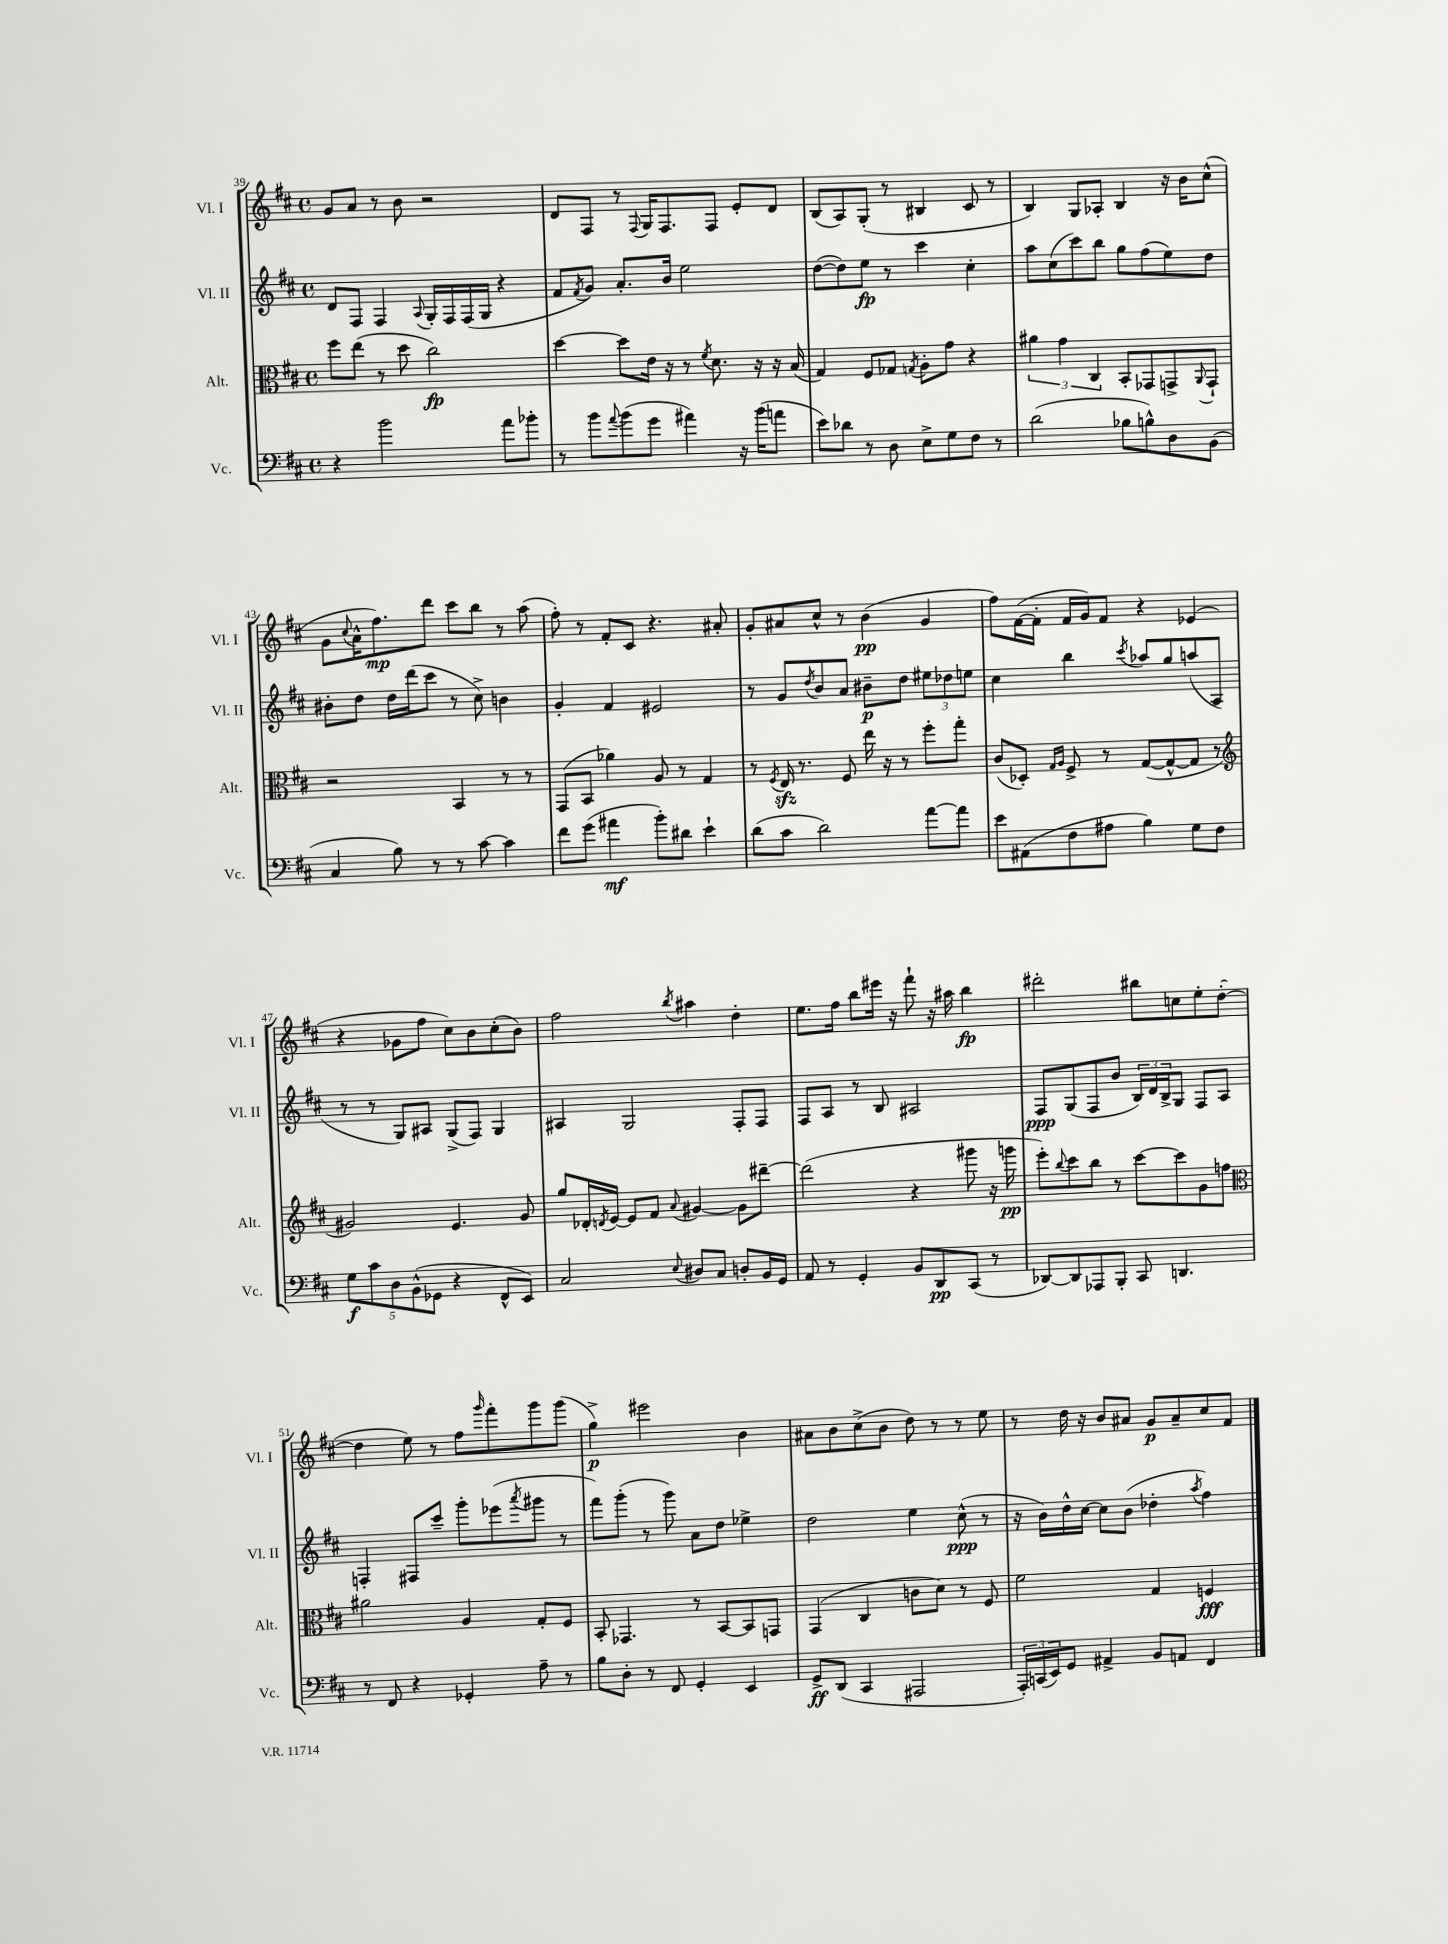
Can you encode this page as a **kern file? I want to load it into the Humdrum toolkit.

**kern	**kern	**kern	**kern
*staff4	*staff3	*staff2	*staff1
*clefF4	*clefC3	*clefG2	*clefG2
*k[f#c#]	*k[f#c#]	*k[f#c#]	*k[f#c#]
*M4/4	*M4/4	*M4/4	*M4/4
*met(c)	*met(c)	*met(c)	*met(c)
4r	8ff#	8d	8g
.	(8ee	8F#	8a
2b	8r	4F#	8r
.	8dd	.	8b
.	.	8qqA	.
.	2cc#)	16G'	2r
.	.	16F#	.
.	.	(16F#	.
.	.	16G	.
8a	.	4r	.
8b-'	.	.	.
=	=	=	=
8r	[4dd	8f#	8d
.	.	8qf#	.
8b	.	8g)	8F#
8qqa	.	.	.
(8b	8dd]	8.a'	8r
.	.	.	8qqF#
8g	16e	.	16G
.	16r	16b	8.F#
4a#)	8r	2ee	.
.	8qf#	.	.
.	8.d	.	8F#
16r	.	.	8e'
(16b	16r	.	.
8a	16r	.	8d
.	(16B	.	.
=	=	=	=
8e)	4G)	([8dd	(8B
8d-	.	8dd])	8A)
8r	8F#	8ee	(8G'
8D	8G-	8r	8r
.	8qG	.	.
8E^	8A'	4ccc#	4B#
8G	8g	.	.
8F#	4r	4cc#'	8c#
8r	.	.	8r
=	=	=	=
(2d	6a#	8aa	4B)
.	.	(8cc#	.
.	6g	.	.
.	.	8ccc#)	8G
.	6C#	.	.
.	.	8bb	8A-'
8B-	8BB'	8gg	4B
8B^^)	8GG-	(8ff#	.
8D	8GG^	8ee)	16r
.	.	.	16b
.	8qqAA	.	.
(8BB	8GG`	8dd	(8cc#^^
=	=	=	=
4C#	2r	8b#'	8g
.	.	.	8qqcc#
.	.	8dd	16a^^
.	.	.	8.ff#)
8B)	.	16dd	.
.	.	(16ddd	.
8r	.	8ccc#	8ddd
8r	4BB	8r	8ccc#
[8c#	.	8cc#^)	8bb
4c#]	8r	4b	8r
.	8r	.	(8aa
=	=	=	=
8f#	(8GG	4g'	8ff#')
(8g	8BB	.	8r
4a#	4a-)	4f#	8f#'
.	.	.	8c#
8b')	8A	2e#	4.r
8d#	8r	.	.
4e`	4G	.	.
.	.	.	8a#'
=	=	=	=
(8d	8r	8r	8g'
.	8qF#	.	.
8c#	16E	8g	8a#
.	8.r	.	.
.	.	8qdd	.
2d)	.	8b	8cc#^^
.	8F#	8a	8r
.	16ee	8b#~	(4b
.	16r	.	.
.	8r	8dd	.
[8a	8ff#'	12ee#	4g
.	.	12dd-	.
8a]	8gg'	.	.
.	.	12ee	.
=	=	=	=
8e	(8c#	4cc#	8ff#)
(8AA#	8D-')	.	([16f#
.	.	.	16f#']
.	16qqG	.	.
.	16qqA	.	.
8F#	8F#^	4bb	16f#
.	.	.	16g)
8A#	8r	.	8f#
.	.	8qccc#	.
4B)	([8G	8aa-	4r
.	8G^^_	8gg	.
8G	8G]	(8aa	(4e-
8F#	8r	8A	.
=	=	=	=
*	*clefG2	*	*
10G	2g#)	8r	4r
10c#	.	.	.
.	.	8r	.
10D	.	.	.
.	.	8G)	8g-
(10BB^^	.	.	.
.	.	8A#	8ff#
10GG-	.	.	.
4r	4.e	(8G^	8cc#)
.	.	8F#)	8b
8FF#^^	.	4G	(8cc#'
8EE)	8g#	.	8b)
=	=	=	=
2C#	8gg	4A#	2ff#
.	16d-'	.	.
.	8qd	.	.
.	[16e	.	.
.	8e]	2G	.
.	8f#	.	.
8qqE	8qqa	.	8qbb
8D#	[4g#	.	4aa#
8C#	.	.	.
8D'	8g#]	8F#'	4dd'
16BB	[8ddd#~	8F#	.
16GG	.	.	.
=	=	=	=
8AA	(2ddd#]	8F#	8.ee
8r	.	8A	.
.	.	.	16ff#
4GG'	.	8r	8bb
.	.	8B	16eee#
.	.	.	16r
8BB	4r	2A#	8fff#`
8DD	.	.	16r
.	.	.	16aa#
(8CC#	8ggg#	.	4bb
8r	16r	.	.
.	16ggg	.	.
=	=	=	=
[8DD-)	8eee')	8F#	2ddd#'
.	8qqbb	.	.
8DD-]	8ccc#	(8G	.
8AAA-	8bb	8F#	.
8BBB'	8r	8b	.
8CC#	[8ccc#	24B)	8bb#
.	.	24d	.
.	.	24B^	.
4.DD	8ccc#]	8G	8cc
.	8g	8F#	8ee'
.	8ff	8A	([8dd'
=	=	=	=
*	*clefC3	*	*
8r	2a#	4F'	4dd]
8FF#	.	.	.
4r	.	8F#	8ee)
.	.	8ccc#~	8r
4GG-'	4A	8ggg'	8ff#
.	.	.	16qqggg
.	.	(8eee-	8fff#'
.	.	8qaaa	.
8A~	8G'	8ggg#	8ggg
8r	8F#	8r	(8ggg
=	=	=	=
8B	8BB'	8fff#)	4gg^)
8D'	4.GG-	(8ggg'	.
8r	.	8r	2eee#
8FF#	.	8ggg)	.
4GG'	8r	8a	.
.	[8BB	8dd	.
4EE	8BB]	4ee-^	4b
.	8GG	.	.
=	=	=	=
8GG^	(4GG	2dd	8a#
(8DD	.	.	8b
4CC#	4C#	.	(8cc#^
.	.	.	8b
2AAA#	8c	4ee	8dd)
.	8d)	.	8r
.	8r	(8cc#^^	8r
.	8F#	8r	8ee
=	=	=	=
24AAA')	2f#	16r	8r
(24CC	.	.	.
.	.	16b)	.
24EE)	.	.	.
8GG	.	16dd^^	16dd
.	.	[16cc#	16r
4AA#^	.	8cc#]	8b
.	.	(8b	8a#
8BB	4G	4dd-'	8g
8AA	.	.	8a#~
.	.	8qaa	.
4FF#	4F	4ff#)	8cc#
.	.	.	8f#
==	==	==	==
*-	*-	*-	*-
